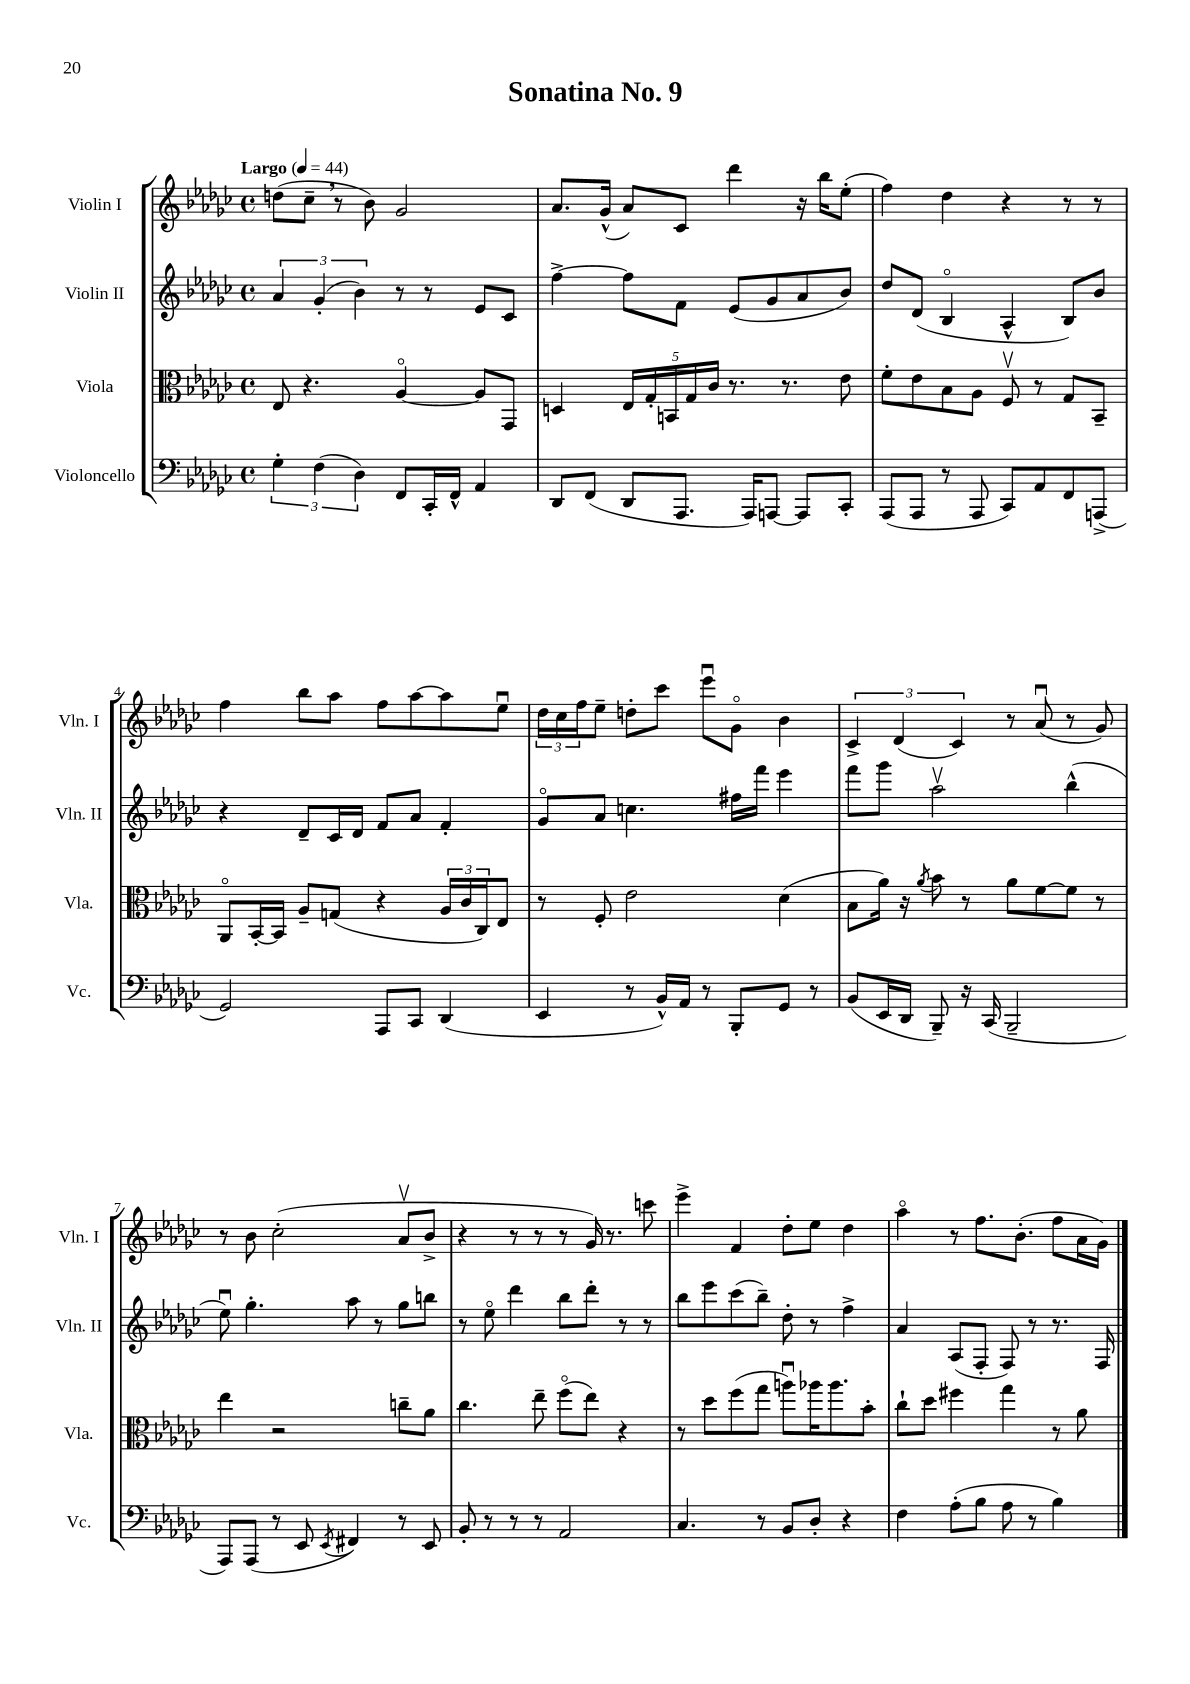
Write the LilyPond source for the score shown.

\header { title = "Sonatina No. 9" }
<<
\new StaffGroup <<
\new Staff = "s0" \with { instrumentName = "Violin I" shortInstrumentName = "Vln. I" } {
    \clef treble \key ges \major \defaultTimeSignature \time 4/4 \tempo "Largo" 4 = 44
    d''8( ces''8-- \breathe r8 bes'8) ges'2 |
    aes'8. ges'16-^( aes'8) ces'8 des'''4 r16 bes''16 ees''8-.( |
    f''4) des''4 r4 r8 r8 |
    f''4 bes''8 aes''8 f''8 aes''8~ aes''8 ees''8\downbow |
    \tuplet 3/2 { des''16 ces''16 f''16 } ees''8-- d''8-. ces'''8 ees'''8\downbow ges'8\flageolet bes'4 |
    \tuplet 3/2 { ces'4-> des'4( ces'4) } r8 aes'8\downbow( r8 ges'8) |
    r8 bes'8 ces''2-.( aes'8\upbow bes'8-> |
    r4 r8 r8 r8 ges'16) r8. c'''8 |
    ees'''4-> f'4 des''8-. ees''8 des''4 |
    aes''4\flageolet r8 f''8. bes'8.-.( f''8 aes'16 ges'16) \bar "|." |
}
\new Staff = "s1" \with { instrumentName = "Violin II" shortInstrumentName = "Vln. II" } {
    \clef treble \key ges \major \defaultTimeSignature \time 4/4
    \tuplet 3/2 { aes'4 ges'4-.( bes'4) } r8 r8 ees'8 ces'8 |
    f''4~-> f''8 f'8 ees'8( ges'8 aes'8 bes'8) |
    des''8 des'8( bes4\flageolet aes4-^ bes8) bes'8 |
    r4 des'8-- ces'16 des'16 f'8 aes'8 f'4-. |
    ges'8\flageolet aes'8 c''4. fis''16 f'''16 ees'''4 |
    f'''8 ges'''8 aes''2\upbow bes''4-^( |
    ees''8\downbow) ges''4.-. aes''8 r8 ges''8 b''8 |
    r8 ees''8\flageolet des'''4 bes''8 des'''8-. r8 r8 |
    bes''8 ees'''8 ces'''8( bes''8--) des''8-. r8 f''4-> |
    aes'4 aes8( f8-. f8) r8 r8. f16 \bar "|." |
}
\new Staff = "s2" \with { instrumentName = "Viola" shortInstrumentName = "Vla." } {
    \clef alto \key ges \major \defaultTimeSignature \time 4/4
    ees8 r4. aes4~\flageolet aes8 ges,8 |
    d4 \tuplet 5/4 { ees16 ges16-. b,16 ges16 ces'16 } r8. r8. ees'8 |
    f'8-. ees'8 bes8 aes8 f8\upbow r8 ges8 bes,8-- |
    aes,8\flageolet bes,16~-. bes,16 aes8-- g8( r4 \tuplet 3/2 { aes16 ces'16 ces16) } ees8 |
    r8 f8-. ees'2 des'4( |
    bes8 aes'16) r16 \acciaccatura { aes'8 } bes'8 r8 aes'8 f'8~ f'8 r8 |
    ees''4 r2 c''8-- aes'8 |
    ces''4. ees''8-- f''8\flageolet( ees''8) r4 |
    r8 des''8 f''8( ges''8 a''8\downbow) aes''16 aes''8. bes'8-. |
    ces''8-! des''8 fis''4 ges''4 r8 aes'8 \bar "|." |
}
\new Staff = "s3" \with { instrumentName = "Violoncello" shortInstrumentName = "Vc." } {
    \clef bass \key ges \major \defaultTimeSignature \time 4/4
    \tuplet 3/2 { ges4-. f4( des4) } f,8 ces,16-. f,16-^ aes,4 |
    des,8 f,8( des,8 aes,,8. aes,,16) a,,8~ a,,8 ces,8-. |
    aes,,8( aes,,8 r8 aes,,8 ces,8) aes,8 f,8 a,,8->( |
    ges,2) aes,,8 ces,8 des,4( |
    ees,4 r8 bes,16-^) aes,16 r8 bes,,8-. ges,8 r8 |
    bes,8( ees,16 des,16 bes,,8--) r16 ces,16( bes,,2-- |
    aes,,8) aes,,8( r8 ees,8 \acciaccatura { ees,8 } fis,4) r8 ees,8 |
    bes,8-. r8 r8 r8 aes,2 |
    ces4. r8 bes,8 des8-. r4 |
    f4 aes8-.( bes8 aes8 r8 bes4) \bar "|." |
}
>>
>>
